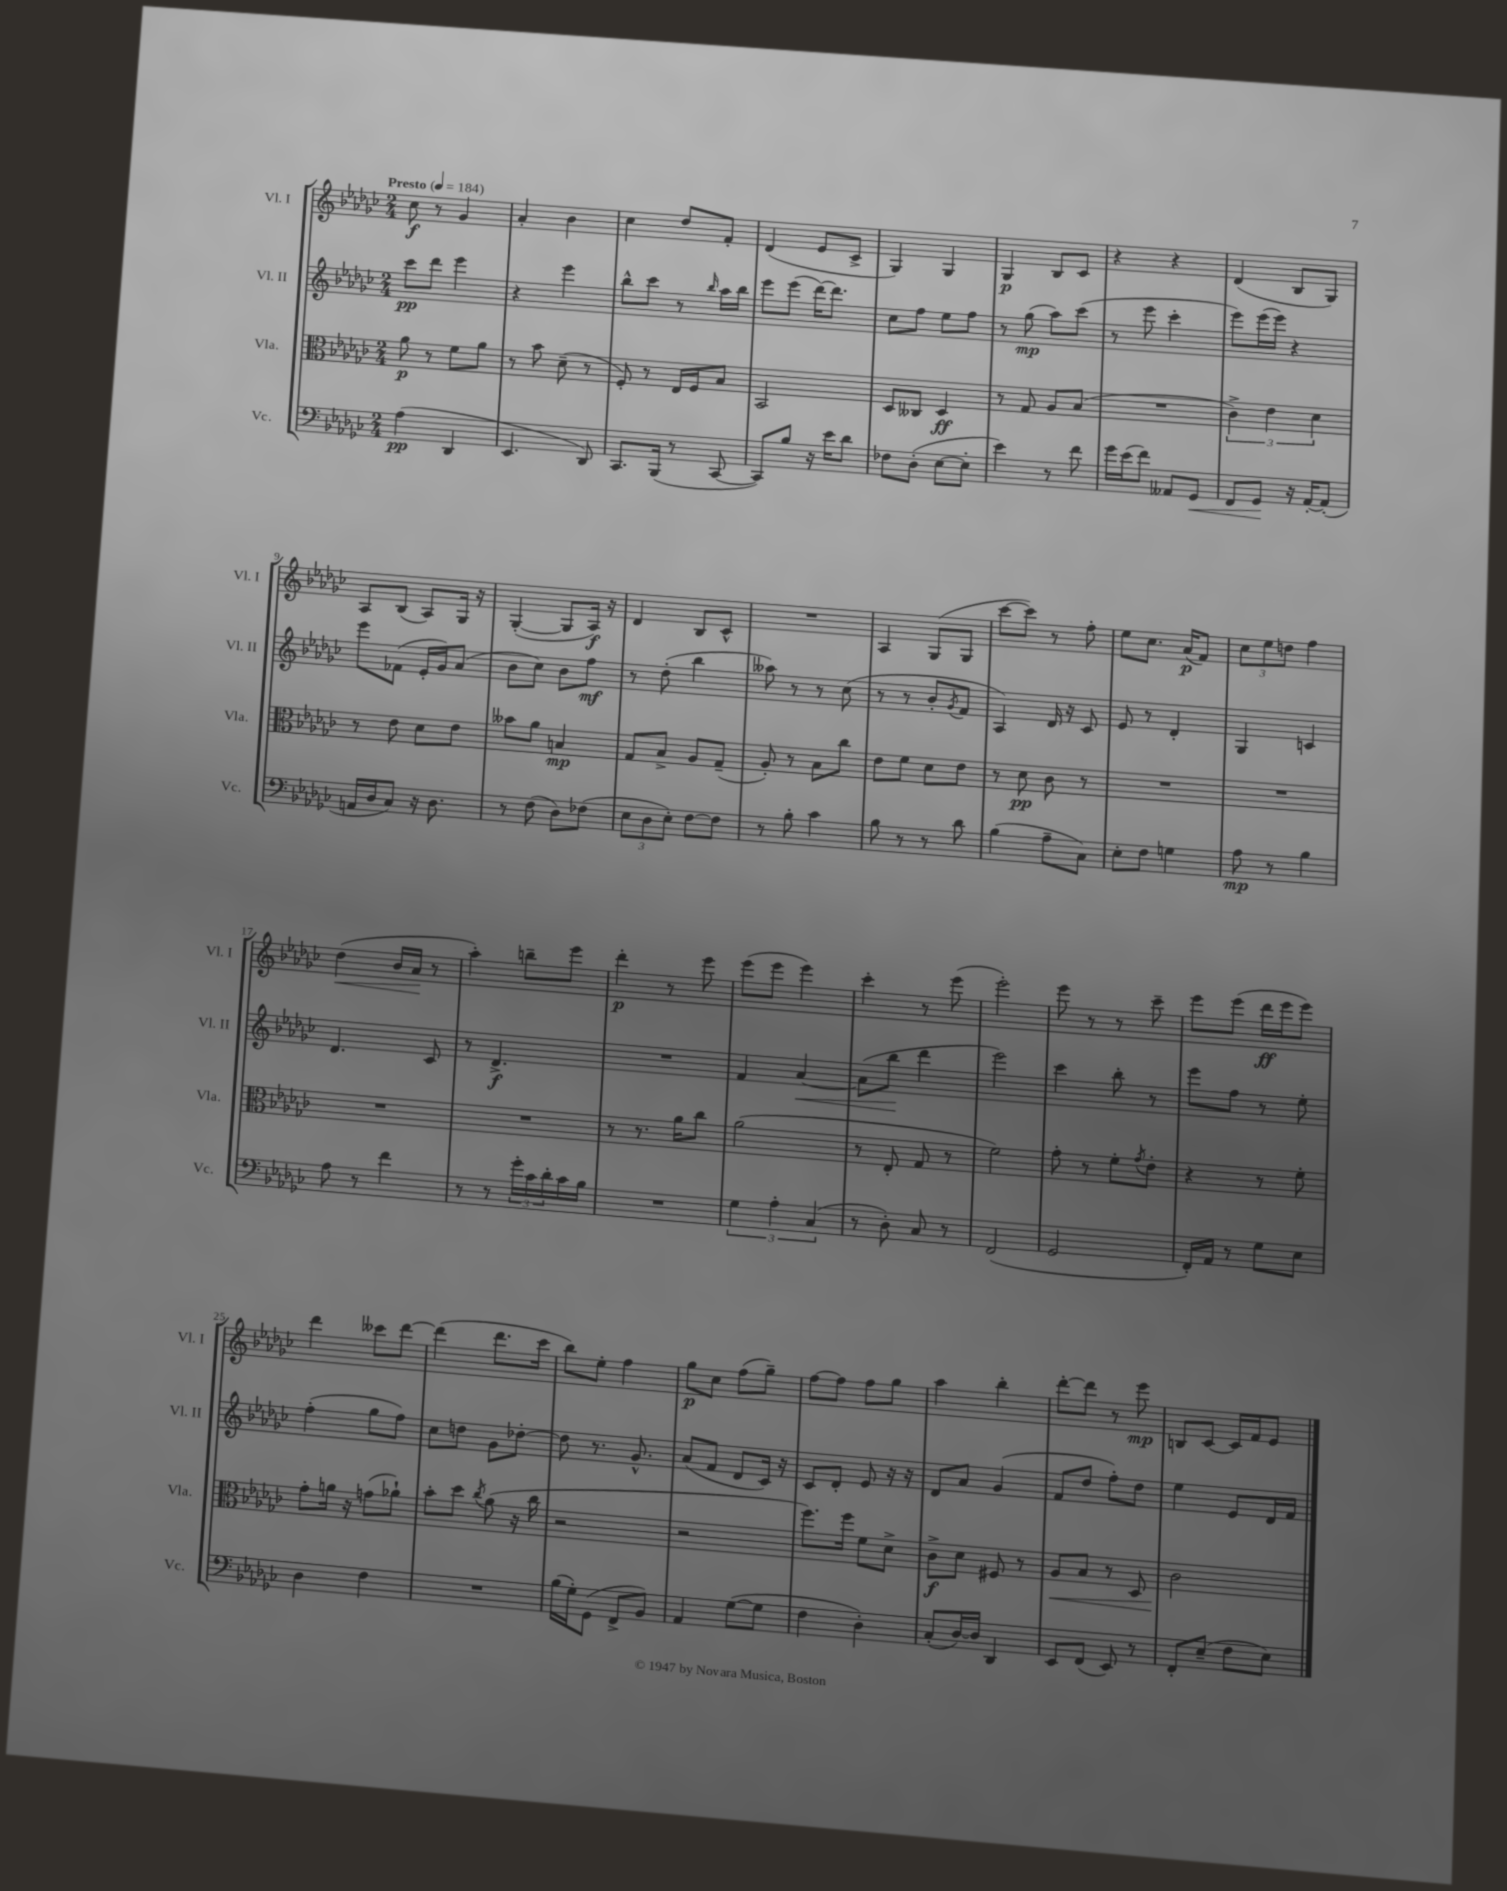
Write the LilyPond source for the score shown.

<<
\new StaffGroup <<
\new Staff = "s0" \with { instrumentName = "Vl. I" shortInstrumentName = "Vl. I" } {
    \clef treble \key ges \major \numericTimeSignature \time 2/4 \tempo "Presto" 4 = 184
    ces''8\f r8 ges'4 |
    aes'4-. bes'4 |
    ces''4 des''8 f'8-. |
    des'4( ees'8 ces'8-> |
    ges4) ges4 |
    ges4\p bes8 ces'8 |
    r4 r4 |
    des'4( bes8 ges8) |
    aes8 bes8( aes8) ges16 r16 |
    ges4~-.( ges8 aes16\f) r16 |
    des'4 bes8 ces'8-^ |
    R2 |
    aes4 ges8( ges8 |
    ces'''8~ ces'''8) r8 f''8-. |
    ees''8 ces''8. aes'16\p( f'8) |
    \tuplet 3/2 { ces''8 ees''8 d''8 } f''4 |
    des''4\<( bes'16 aes'16\! r8 |
    aes''4-.) b''8-- ees'''8 |
    des'''4-.\p r8 ees'''8 |
    ees'''8( ees'''8 ees'''4) |
    ces'''4-. r8 ees'''8( |
    ees'''2-.) |
    ees'''8 r8 r8 ces'''8-- |
    ees'''8 ees'''8( des'''16\ff ees'''16 ees'''8) |
    des'''4 ceses'''8 des'''8~ |
    des'''4( des'''8. ces'''16 |
    bes''8) ees''8-. f''4 |
    ges''8\p ces''8 f''8( ges''8--) |
    f''8~ f''8 f''8 ges''8 |
    aes''4 bes''4-. |
    des'''8~-. des'''8 r8 ees'''8\mp |
    b8 ces'8~ ces'16 f'16 ees'8 \bar "|." |
}
\new Staff = "s1" \with { instrumentName = "Vl. II" shortInstrumentName = "Vl. II" } {
    \clef treble \key ges \major \numericTimeSignature \time 2/4
    ces'''8\pp des'''8 ees'''4 |
    r4 ees'''4 |
    bes''8-^ ces'''8 r8 \grace { bes''16 } aes''16 bes''16 |
    ees'''8 ees'''8( des'''16~) des'''8. |
    ces''8 f''8 ees''8 f''8 |
    r8 ges''8\mp( aes''8) ces'''8( |
    r8 ees'''8 ces'''4-. |
    ees'''8) ees'''16( ees'''16) r4 |
    ees'''8 fes'8( ees'16-. ges'16) aes'8( |
    bes'8 ces''8) bes'8 f''8\mf |
    r8 des''8-.( bes''4 |
    aeses''8) r8 r8 ces''8( |
    r8 r8 bes'8-. \acciaccatura { ges'8 } f'8 |
    aes4) des'16 r16 ces'8 |
    ees'8 r8 des'4-. |
    ges4 c'4 |
    des'4. ces'8 |
    r8 des'4.->\f |
    R2 |
    f'4 aes'4~\< |
    aes'8( bes''8\! des'''4 |
    ees'''2) |
    ces'''4 bes''8-. r8 |
    ees'''8 f''8 r8 ees''8-. |
    f''4-.( ges''8 f''8) |
    ces''8 d''8 ges'8 des''8~-. |
    des''8 r8. ges'8.-^ |
    aes'8( f'8 des'8 ces'16) r16 |
    ces'8 des'8-. ees'8 r16 r16 |
    des'8 aes'8 ges'4( |
    f'8 des''8 f''8-.) des''8 |
    ees''4 ees'8 des'16 f'16 \bar "|." |
}
\new Staff = "s2" \with { instrumentName = "Vla." shortInstrumentName = "Vla." } {
    \clef alto \key ges \major \numericTimeSignature \time 2/4
    aes'8\p r8 f'8 aes'8 |
    r8 bes'8 des'8--( r8 |
    f8-.) r8 ees16 f16 bes8 |
    bes,2 |
    des8 ceses8 des4\ff |
    r8 ges8 aes8 bes8( |
    R2 |
    \tuplet 3/2 { ces'4->) ees'4 des'4 } |
    r8 ees'8 des'8 ees'8 |
    beses'8 aes'8 b4\mp |
    ges8 bes8-> aes8 ges8--( |
    aes8-.) r8 bes8 ces''8 |
    ees'8 f'8 des'8 ees'8 |
    r8 des'8\pp ces'8 r8 |
    R2 |
    R2 |
    R2 |
    R2 |
    r8 r8. aes'16 ces''8 |
    aes'2( |
    r8 ees8-. ges8 r8 |
    f'2) |
    ges'8-. r8 f'8-. \acciaccatura { ges'8 } ees'8-. |
    r4 r8 f'8-. |
    ges'8-. a'16 r16 g'8( aes'8-!) |
    bes'8-. des''8 \acciaccatura { ces''8 } aes'8( r16 ces''16 |
    r2 |
    r2 |
    f''8.) f''16 f'8 des'8-> |
    ces'8->\f des'8 fis8 r8 |
    aes8\< bes8 r8 des8 |
    ces'2\! \bar "|." |
}
\new Staff = "s3" \with { instrumentName = "Vc." shortInstrumentName = "Vc." } {
    \clef bass \key ges \major \numericTimeSignature \time 2/4
    aes4\pp( des,4 |
    ees,4. des,8) |
    ces,8. bes,,16( r8 ces,8~ |
    ces,8) bes8 r16 ees'16 des'8 |
    fes8 des8-.( ees8~ ees8-. |
    ees'4) r8 f'8 |
    ges'16 ees'16( f'8) aeses,8 ges,8\< |
    f,8 ges,8\! r16 aes,16~-. aes,8-.( |
    a,16 des16 ces8) r16 des8. |
    r8 f8( des8) fes8( |
    \tuplet 3/2 { ees8 des8 ees8-.) } f8~ f8 |
    r8 bes8-. ces'4 |
    bes8 r8 r8 des'8 |
    bes4( aes8-- ces8) |
    ees8-. f8 g4 |
    aes8\mp r8 bes4 |
    aes8 r8 f'4 |
    r8 r8 \tuplet 3/2 { ges'16-. ces'16 des'16-. } ces'16 bes16 |
    R2 |
    \tuplet 3/2 { ges4 aes4-. ces4( } |
    r8 des8-.) ces8 r8 |
    f,2( |
    ges,2 |
    f,16-.) aes,16 r8 ges8 ees8 |
    des4 f4 |
    R2 |
    bes16( ges16-.) ges,8( f,8-> bes,8) |
    aes,4 ges8~( ges8 |
    f4 des4-.) |
    ces8-.( des16~) des16 des,4 |
    ees,8 f,8( ees,8) r8 |
    f,8-. ees8--( f8 ees8) \bar "|." |
}
>>
>>
